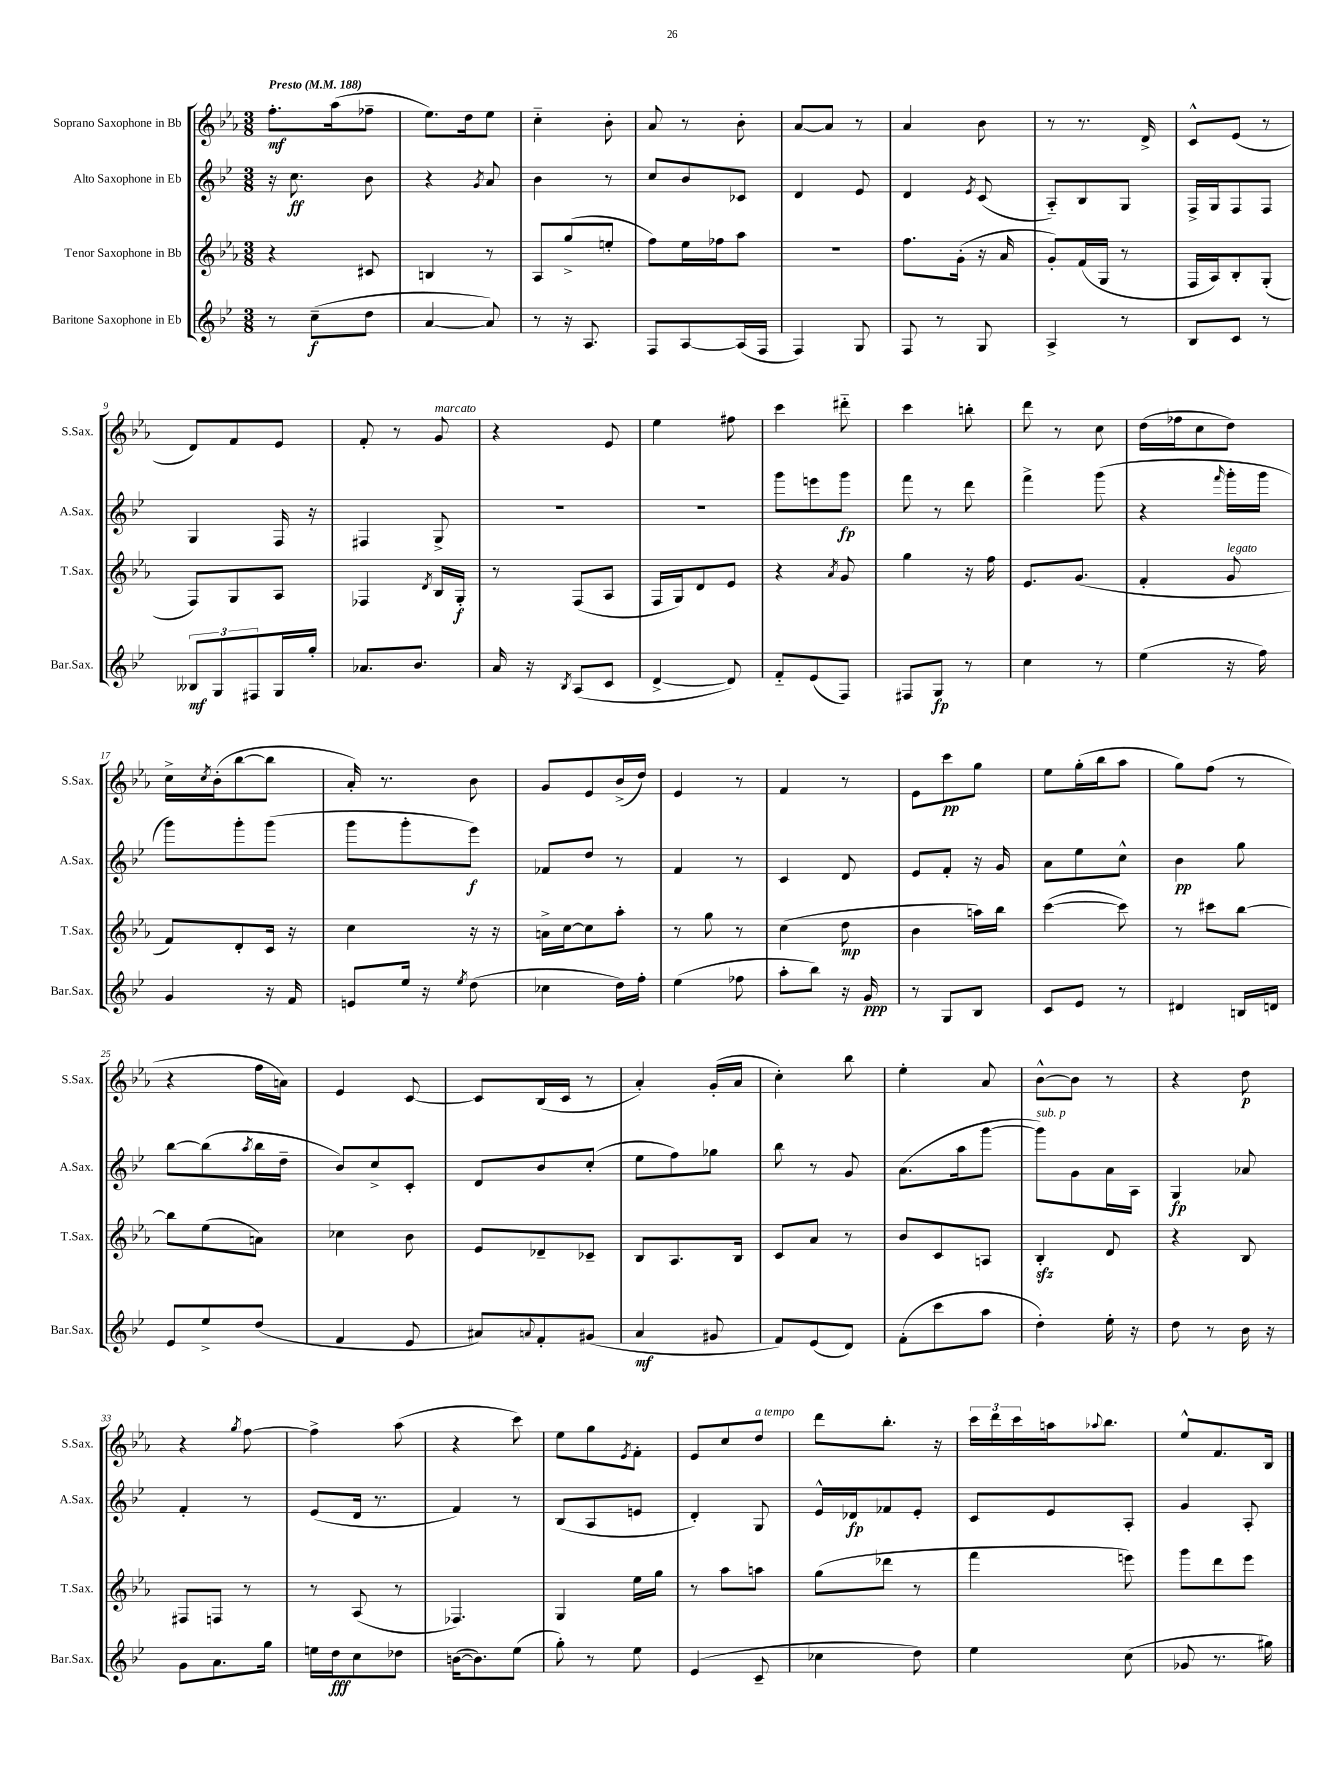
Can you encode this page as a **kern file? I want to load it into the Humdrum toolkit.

**kern	**kern	**kern	**kern
*staff4	*staff3	*staff2	*staff1
*clefG2	*clefG2	*clefG2	*clefG2
*k[b-e-]	*k[b-e-a-]	*k[b-e-]	*k[b-e-a-]
*M3/8	*M3/8	*M3/8	*M3/8
*MM188	*MM188	*MM188	*MM188
8r	4r	16r	8.ff'
.	.	8.cc	.
(8cc~	.	.	.
.	.	.	(16aa-
8dd	8c#	8b-	8ff-~
=	=	=	=
[4a	4B	4r	8.ee-)
.	.	.	16dd
.	.	8qg	.
8a])	8r	8a	8ee-
=	=	=	=
8r	8A-	4b-	4cc'~
16r	(8gg^	.	.
8.A	.	.	.
.	8ee'	8r	8b-'
=	=	=	=
8F	8ff)	8cc	8a-
[8A	16ee-	8b-	8r
.	16ff-	.	.
(16A]	8aa-	8c-	8b-'
16F	.	.	.
=	=	=	=
4F)	4.r	4d	[8a-
.	.	.	8a-]
8G	.	8e-	8r
=	=	=	=
8F	8.ff	4d	4a-
8r	.	.	.
.	(16g'	.	.
.	.	8qe-	.
8G	16r	(8c	8b-
.	16a-	.	.
=	=	=	=
4A^	8g')	8A'~)	8r
.	(16f	8B-	8.r
.	16G	.	.
8r	8r	8G	.
.	.	.	16d^
=	=	=	=
8B-	16F	16F^	8c^^
.	16A-)	16G	.
8c	8B-'	8F	(8e-
8r	(8G'	8F	8r
=	=	=	=
12B--	8F)	4G	8d)
12G	.	.	.
.	8G	.	8f
12F#	.	.	.
16G	8A-	16F	8e-
16gg'	.	16r	.
=	=	=	=
8.a-	4F-	4F#	8f'
.	.	.	8r
8.b-	.	.	.
.	8qd	.	.
.	16B-	8G^	8g
.	16G'	.	.
=	=	=	=
16a	8r	4.r	4r
16r	.	.	.
8qB-	.	.	.
(8A	(8F	.	.
8c	8A-	.	8e-
=	=	=	=
[4d^	16F	4.r	4ee-
.	16G)	.	.
.	8d	.	.
8d])	8e-	.	8ff#
=	=	=	=
8f'~	4r	8ggg	4ccc
(8e-	.	8eee	.
.	8qa-	.	.
8F)	8g	8ggg	8ddd#'~
=	=	=	=
8F#	4gg	8fff	4ccc
8G	.	8r	.
8r	16r	8ddd	8bb'
.	16ff	.	.
=	=	=	=
4cc	8.e-	4fff^	8ddd
.	.	.	8r
.	(8.g	.	.
8r	.	(8ggg	8cc
=	=	=	=
(4ee-	4f'	4r	(16dd
.	.	.	16ff-
.	.	.	8cc
.	.	16qqfff	.
16r	8g	16ggg'	8dd)
16ff)	.	16ggg	.
=	=	=	=
4g	8f)	8ggg)	16cc^
.	.	.	8qcc
.	.	.	(16b-'
.	8d'	8ggg'	[8bb-
16r	16c	(8ggg	8bb-]
16f	16r	.	.
=	=	=	=
8e	4cc	8ggg	16a-')
.	.	.	8.r
16ee-	.	8ggg'	.
16r	.	.	.
8qee-	.	.	.
(8dd	16r	8eee-)	8b-
.	16r	.	.
=	=	=	=
4cc-	16a^	8f-	8g
.	[16cc	.	.
.	8cc]	8dd	8e-
16dd)	8aa-'	8r	(16b-^
16ff'	.	.	16dd)
=	=	=	=
(4ee-	8r	4f	4e-
.	8gg	.	.
8ff-	8r	8r	8r
=	=	=	=
8aa'	(4cc	4c	4f
8bb-)	.	.	.
16r	8dd	8d	8r
16g	.	.	.
=	=	=	=
8r	4b-	8e-	8e-
8G	.	8f'	8ccc
8B-	16aa)	16r	8gg
.	16bb-	16g	.
=	=	=	=
8c	([4ccc	8a	8ee-
8e-	.	8ee-	(16gg'
.	.	.	16bb-
8r	8ccc])	8cc^^	8aa-
=	=	=	=
4d#	8r	4b-	8gg)
.	8ccc#	.	(8ff
16B	[8bb-	8gg	8r
16d	.	.	.
=	=	=	=
8e-	8bb-]	[8bb-	4r
8ee-^	(8ee-	(8bb-]	.
.	.	8qaa	.
(8dd	8a)	16bb-	16ff
.	.	16dd~	16a)
=	=	=	=
4f	4cc-	8b-)	4e-
.	.	8cc^	.
8e-	8b-	8c'	[8c
=	=	=	=
8a#)	8e-	8d	8c]
8qqa	.	.	.
8f'	8d-~	8b-	(16B-
.	.	.	16c
(8g#	8c-~	(8cc'	8r
=	=	=	=
4a	8B-	8ee-	4a-')
.	8.A-	8ff)	.
8g#	.	8gg-	(16g'
.	16B-	.	16a-
=	=	=	=
8f)	8c	8bb-	4cc')
(8e-	8a-	8r	.
8d)	8r	8g	8bb-
=	=	=	=
(8f'	8b-	(8.a	4ee-'
8ccc	8c	.	.
.	.	16aa	.
8aa	8A	[8ggg	8a-
=	=	=	=
4dd')	4B-'	8ggg])	[8b-^^
.	.	8g	8b-]
16ee-'	8d	16a	8r
16r	.	16A	.
=	=	=	=
8dd	4r	4G	4r
8r	.	.	.
16b-	8B-	8a-	8dd
16r	.	.	.
=	=	=	=
8g	8F#	4f'	4r
8.a	8F	.	.
.	.	.	8qgg
.	8r	8r	[8ff
16gg	.	.	.
=	=	=	=
16ee	8r	(8e-	4ff^]
16dd	.	.	.
8cc	(8A-	16d	.
.	.	8.r	.
8dd-	8r	.	(8aa-
=	=	=	=
([16b	4.F-)	4f)	4r
8.b])	.	.	.
(8ee-	.	8r	8ccc)
=	=	=	=
8gg')	4G	(8B-	8ee-
8r	.	8A	8gg
.	.	.	8qe-
8ee-	16ee-	8e	8f'
.	16gg	.	.
=	=	=	=
(4e-	8r	4d')	8e-
.	8aa-	.	8cc
8c~	8aa	8G	8dd
=	=	=	=
4cc-	(8gg	16e-^^	8ddd
.	.	16d-	.
.	8ddd-	8f-	8.bb-'
8dd)	8r	8e-'	.
.	.	.	16r
=	=	=	=
4ee-	4fff	8c	24ccc
.	.	.	24ddd
.	.	.	24ccc
.	.	8e-	16aa
.	.	.	8qqaa-
.	.	.	8.bb-
(8cc	8eee)	8A'	.
=	=	=	=
8g-	8ggg	4g	8ee-^^
8.r	8ddd	.	8.f
.	8eee-	8A'	.
16gg#)	.	.	16B-
==	==	==	==
*-	*-	*-	*-
